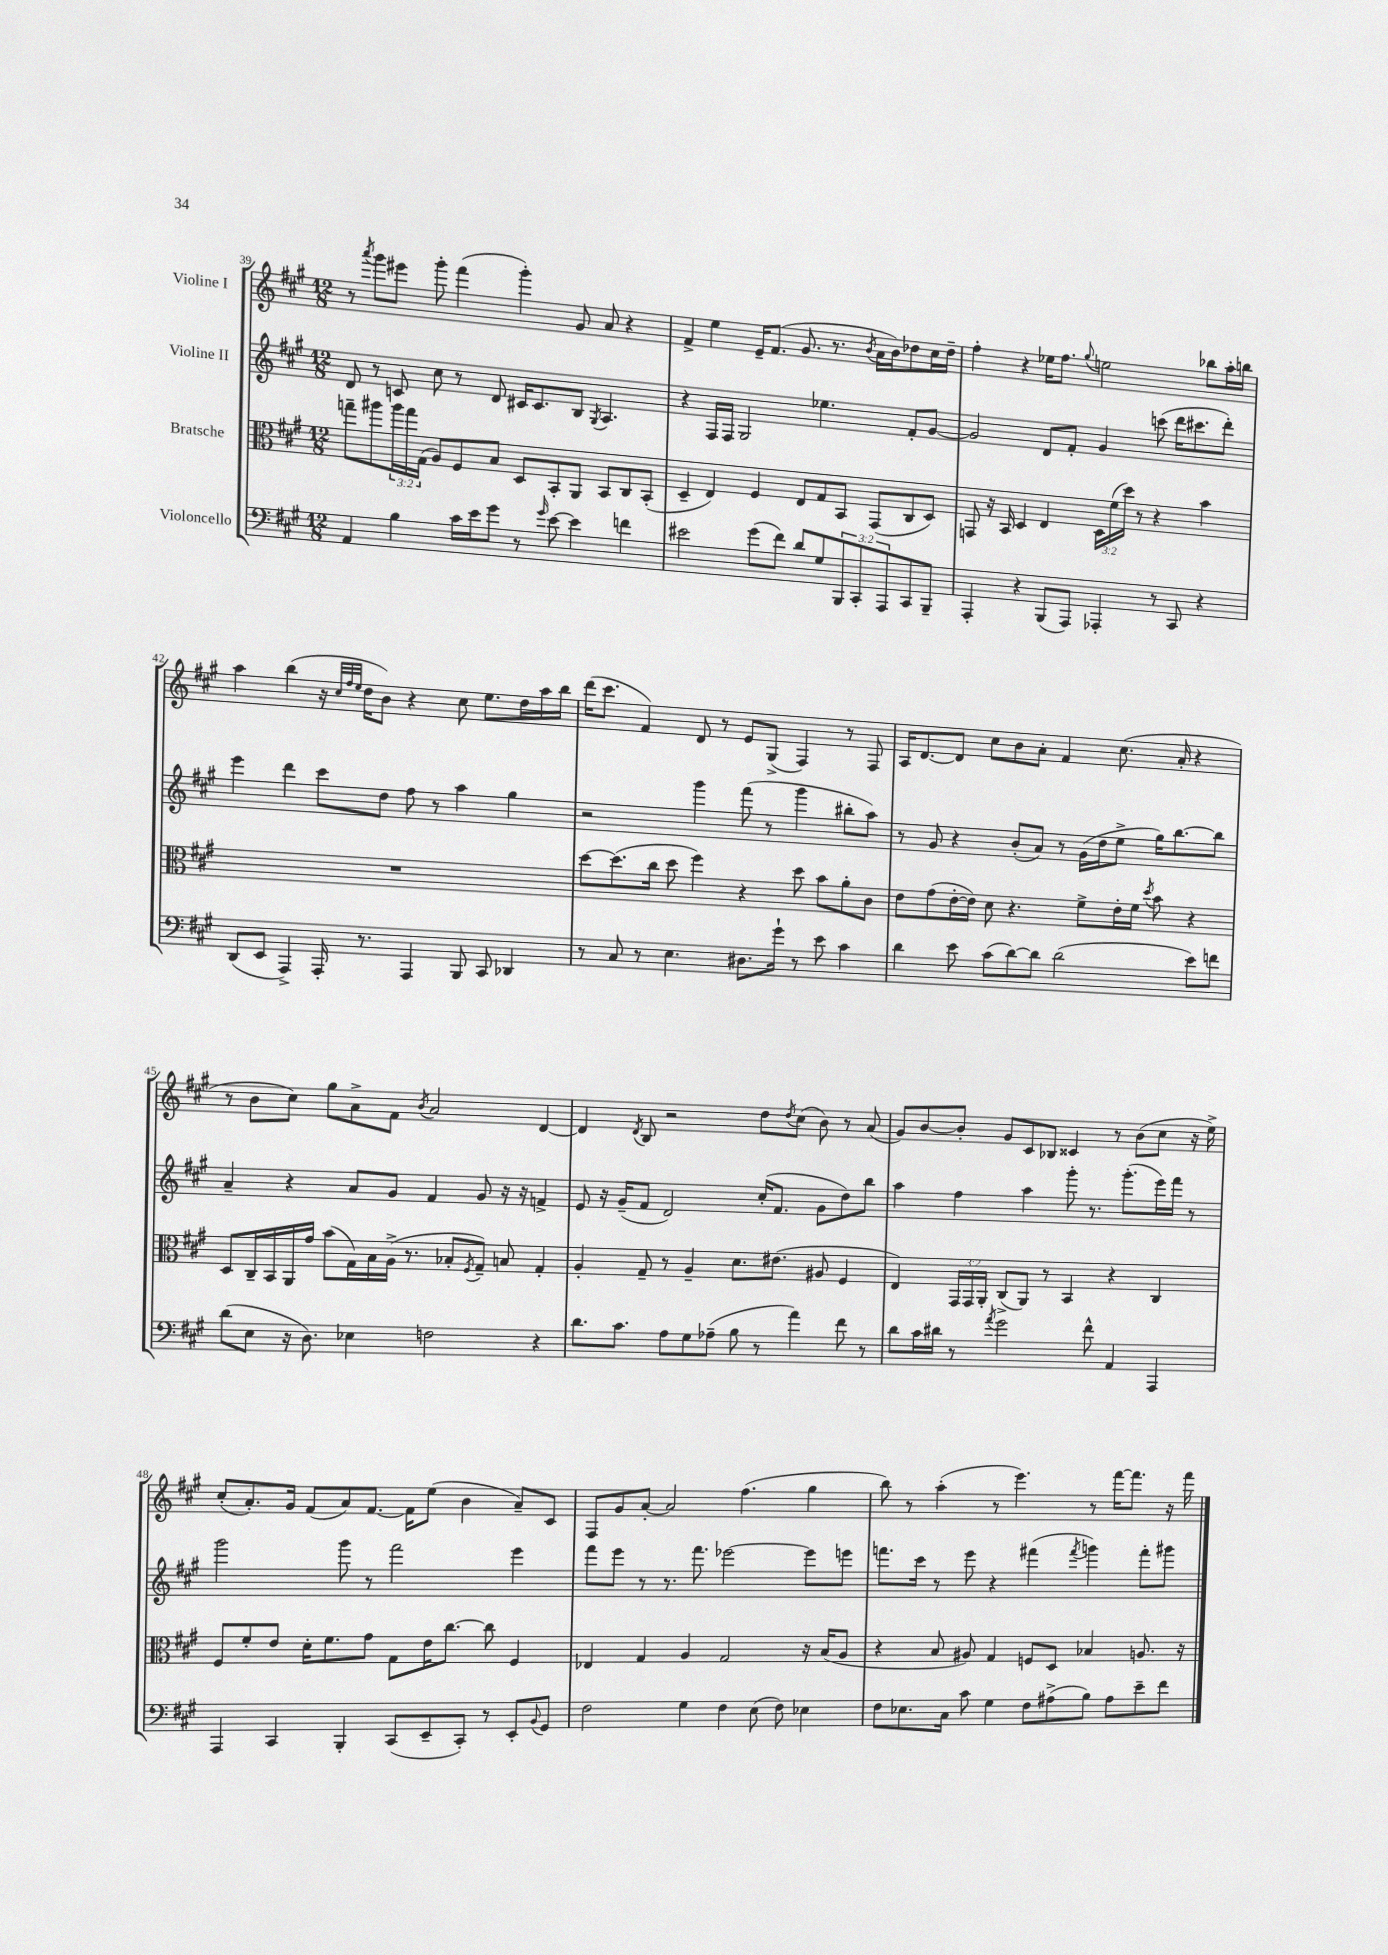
<<
\new StaffGroup <<
\new Staff = "s0" \with { instrumentName = "Violine I" } {
    \clef treble \key a \major \numericTimeSignature \time 12/8
    r8 \acciaccatura { a'''8 } gis'''8 eis'''8 gis'''8-. fis'''4( gis'''4-.) gis'8 a'8 r4 |
    fis'4-> e''4 e'16-- fis'8.( gis'8. r8. \acciaccatura { b'8 } a'16 b'16) des''8 cis''16 des''16-- |
    fis''4-. r4 ees''16 fis''8. \appoggiatura { gis''8 } e''2 bes''8 a''16-. b''16 |
    a''4 b''4( r16 \grace { cis''32 fis''32 e''32 } d''16 b'8) r4 cis''8 e''8. d''16 a''16 b''16 |
    d'''16( cis'''8. fis'4) d'8 r8 e'8 gis8->( fis4) r8 fis8 |
    a16 d'8.~ d'8 cis''8 b'8 a'8-. fis'4 cis''8.( a'16-. r4 |
    r8 b'8 cis''8) gis''8 a'8-> fis'8 \acciaccatura { b'8 } a'2 d'4~ |
    d'4 \acciaccatura { d'8 } b8 r2 d''8 \acciaccatura { d''8 } cis''8( b'8) r8 a'8( |
    gis'8) b'8~ b'8-. gis'8 cis'8 bes8 cisis'4 r8 b'8( cis''8 r16 e''16->) |
    cis''8-.( a'8.-.) gis'16 fis'8( a'8) fis'8.~ fis'16 e''8( b'4 a'8--) cis'8 |
    fis8 gis'8 a'8~-. a'2 fis''4.( gis''4 |
    b''8) r8 a''4-.( r8 e'''4.) r8 fis'''16~ fis'''8. r16 fis'''16 \bar "|." |
}
\new Staff = "s1" \with { instrumentName = "Violine II" } {
    \clef treble \key a \major \numericTimeSignature \time 12/8
    d'8 r8 c'8 cis''8 r8 d'8 cis'16 cis'8. b8 \acciaccatura { gis8 } a4. |
    r4 fis16 fis16 gis2 ees''4. fis'8-. gis'8~ |
    gis'2 d'8 fis'8-. gis'4 c'''8( d'''16 cis'''8. d'''8-.) |
    e'''4 d'''4 cis'''8 d''8 fis''8 r8 a''4 gis''4 |
    r2 gis'''4 fis'''8( r8 gis'''4 bis''8-. a''8) |
    r8 gis'8 r4 b'8-.( a'8) r8 gis'16( d''16 e''8-> gis''16) b''8.~ b''8 |
    a'4-- r4 a'8 gis'8 fis'4 gis'8 r16 r16 f'4-> |
    e'8 r16 gis'16--( fis'8 d'2) cis''16-.( fis'8. gis'8 d''8) b''8 |
    a''4 fis''4 a''4 gis'''8-. r8. gis'''8.-.( e'''16) fis'''16 r8 |
    gis'''2 gis'''8 r8 fis'''2 e'''4 |
    fis'''8 e'''8 r8 r8. fis'''8. ees'''2~ ees'''8 e'''8 |
    f'''8. cis'''16 r8 e'''8 r4 fis'''4( \acciaccatura { fis'''8 } g'''4) fis'''8-. gis'''8 \bar "|." |
}
\new Staff = "s2" \with { instrumentName = "Bratsche" } {
    \clef alto \key a \major \numericTimeSignature \time 12/8 \override Staff.TupletNumber.text = #tuplet-number::calc-fraction-text
    g''8-- ais''8 \tuplet 3/2 { ais''16 g''16 gis16( } a8) fis8 b8 d8 b,8-. a,8 b,8 cis8 b,8-.( |
    d4-- e4) fis4 e8 gis8 b,8 gis,8( cis8 d8) |
    g,8 r16 b,16 d4 e4 \tuplet 3/2 { d16 fis'16( d''16) } r8 r4 b'4 |
    R1. |
    d''8~ d''8.( cis''16 d''8 fis''4) r4 d''8 b'8 a'8-. cis'8 |
    e'8 gis'8( e'16~-. e'16) d'8 r4. fis'8-> e'16-. fis'16 \acciaccatura { d''8 } b'8 r4 |
    d8 cis16-- b,16 a,16 gis'16 b'8( gis16) b16 a16->( r8. bes8-. \acciaccatura { fis8 } gis8--) b8 gis4-. |
    a4-. gis8-- r8 a4-- d'8. eis'8.( ais8 fis4 |
    e4) \tuplet 3/2 { gis,16 gis,16 a,16-. } cis8->( a,8) r8 b,4 r4 cis4 |
    fis8 fis'8-. e'8 d'16-. fis'8. gis'8 gis8 e'16 cis''8.~ cis''8 fis4 |
    ees4 gis4 a4 gis2 r16 b16( a8 |
    r4 b8 ais8) gis4 f8 d8 bes4 a8. r16 \bar "|." |
}
\new Staff = "s3" \with { instrumentName = "Violoncello" } {
    \clef bass \key a \major \numericTimeSignature \time 12/8 \override Staff.TupletNumber.text = #tuplet-number::calc-fraction-text
    a,4 b4 cis'16 e'16 gis'8 r8 \grace { gis'16 } e'8~ e'4 f'4 |
    eis'2 gis'8( fis'8) d'8 gis8 \tuplet 3/2 { b,,8 cis,8-. a,,8 } cis,8 b,,8-- |
    a,,4-. r4 b,,8( a,,8) aes,,4-. r8 cis,8 r4 |
    d,8( e,8 a,,4->) a,,16-. r8. a,,4 b,,8 cis,8 des,4 |
    r8 cis8 r8 e4. dis8. gis'16-! r8 e'8 cis'4 |
    d'4 e'8 cis'8( d'8~) d'8 d'2( e'8) f'8 |
    d'8( e8 r16 d8.) ees4 f2 r4 |
    d'8. cis'8. a8 gis8 aes8--( b8 r8 a'4) fis'8 r8 |
    d'8 cis'16 dis'16 r8 \acciaccatura { a'8 } gis'2 fis'8-^ a,4 a,,4 |
    a,,4 cis,4 b,,4-. cis,8( e,8-- cis,8-.) r8 e,8-. \appoggiatura { b,8 } gis,8 |
    fis2 gis4 fis4 e8( fis8) ees4 |
    fis8 ees8. cis16 cis'8 gis4 fis8 ais8->( b8) ais8 e'8-- fis'8 \bar "|." |
}
>>
>>
\layout { \context { \Score currentBarNumber = #39 } }
